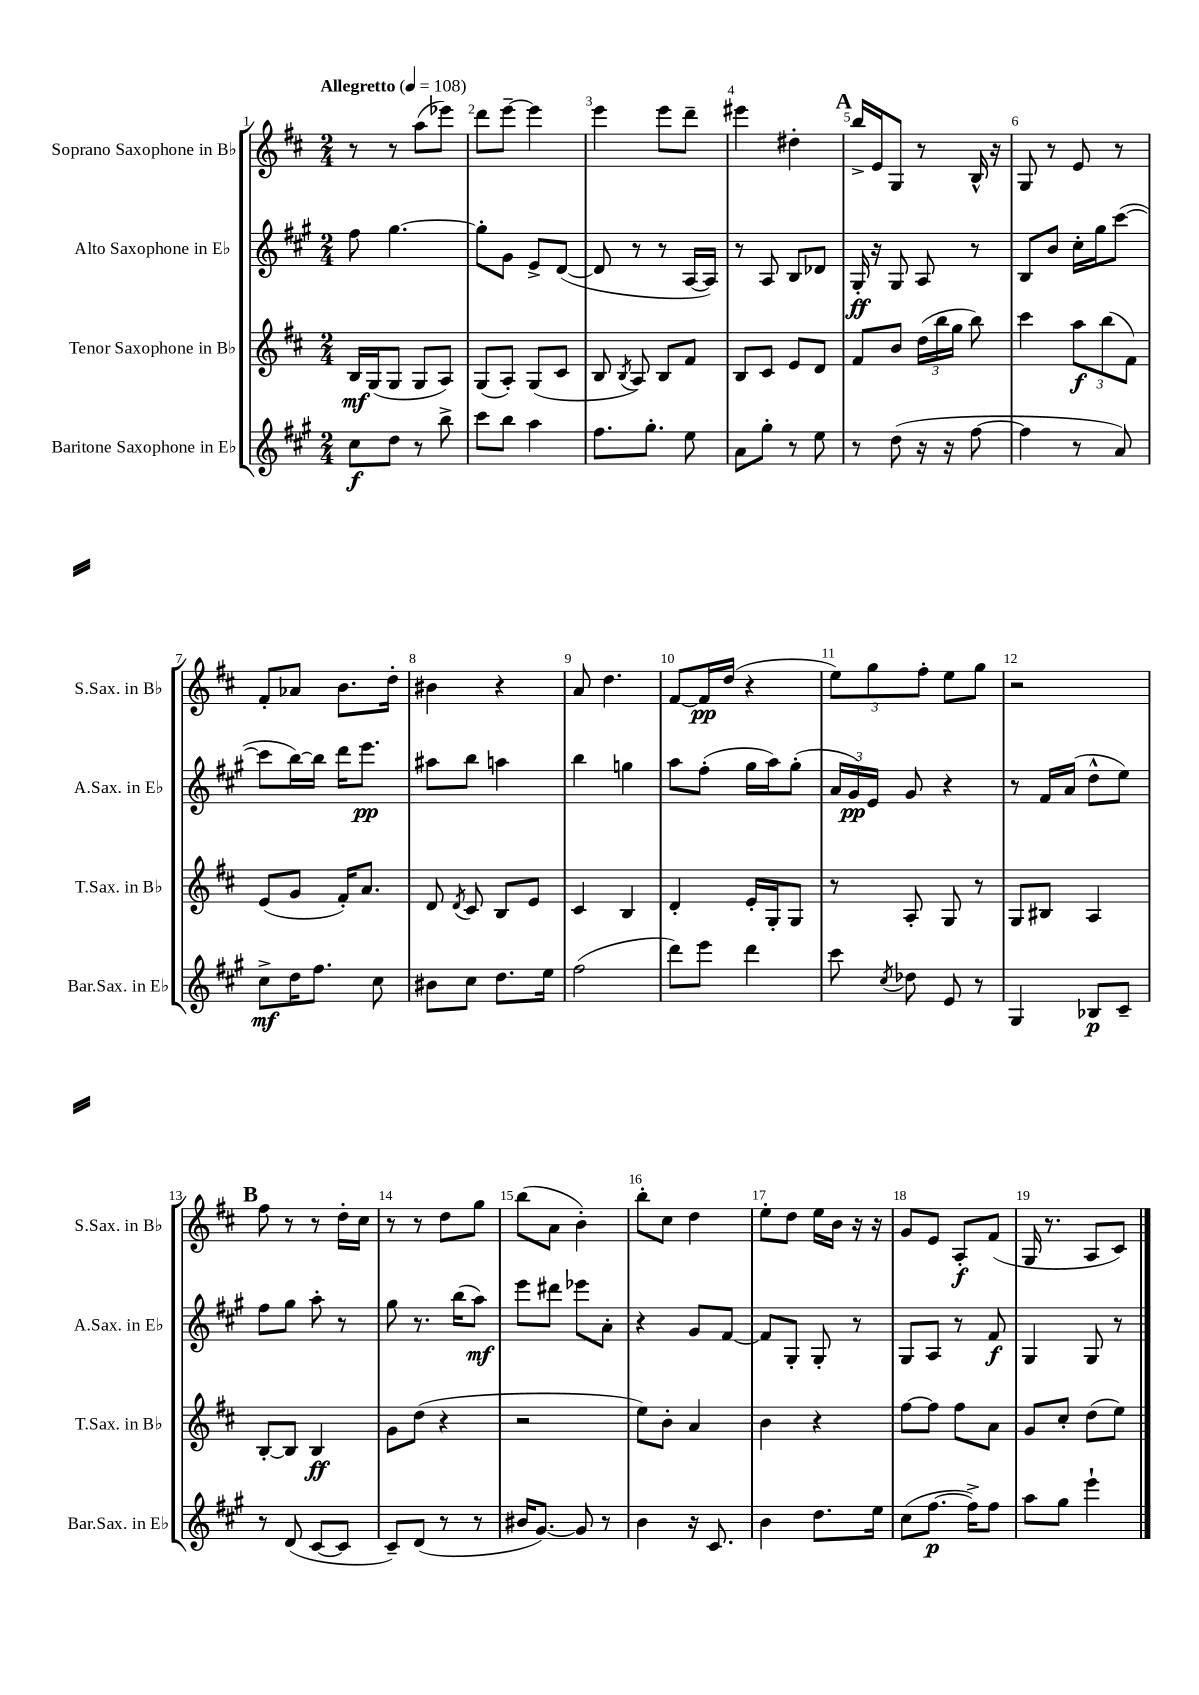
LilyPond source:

<<
\new StaffGroup <<
\new Staff = "s0" \with { instrumentName = "Soprano Saxophone in Bb" shortInstrumentName = "S.Sax. in Bb" } {
    \clef treble \key d \major \numericTimeSignature \time 2/4 \tempo "Allegretto" 4 = 108
    \autoBeamOff r8 r8 a''8[( ees'''8]) |
    d'''8[ e'''8]~-- e'''4 |
    e'''4 e'''8[ d'''8]-- |
    eis'''4 dis''4-. |
    \mark \markup { \bold "A" } b''16[-> e'16 g8] r8 b16-^ r16 |
    g8 r8 e'8 r8 |
    fis'8[-. aes'8] b'8.[ d''16]-. |
    bis'4 r4 |
    a'8 d''4. |
    fis'8[~ fis'16\pp d''16]( r4 |
    \tuplet 3/2 { e''8[) g''8 fis''8]-. } e''8[ g''8] |
    r2 |
    \mark \markup { \bold "B" } fis''8 r8 r8 d''16[-. cis''16] |
    r8 r8 d''8[ g''8] |
    b''8[( a'8] b'4-.) |
    b''8[-. cis''8] d''4 |
    e''8[-. d''8] e''16[ b'16] r16 r16 |
    g'8[ e'8] a8[-.\f fis'8]( |
    g16 r8. a8[ cis'8]) \bar "|." |
}
\new Staff = "s1" \with { instrumentName = "Alto Saxophone in Eb" shortInstrumentName = "A.Sax. in Eb" } {
    \clef treble \key a \major \numericTimeSignature \time 2/4
    \autoBeamOff fis''8 gis''4.~ |
    gis''8[-. gis'8] e'8[-> d'8]~( |
    d'8 r8 r8 a16[~ a16]) |
    r8 a8 b8[ des'8] |
    \mark \markup { \bold "A" } gis16-.\ff r16 gis8 a8 r8 |
    b8[ b'8] cis''16[-. gis''16 cis'''8]~( |
    cis'''8[ b''16~) b''16] d'''16[ e'''8.]\pp |
    ais''8[ b''8] a''4 |
    b''4 g''4 |
    a''8[ fis''8]-.( gis''16[ a''16) gis''8]-.( |
    \tuplet 3/2 { a'16[ gis'16\pp) e'16] } gis'8 r4 |
    r8 fis'16[ a'16]( d''8[-^ e''8]) |
    \mark \markup { \bold "B" } fis''8[ gis''8] a''8-. r8 |
    gis''8 r8. b''16[( a''8]\mf) |
    e'''8[ dis'''8] ees'''8[ a'8]-. |
    r4 gis'8[ fis'8]~ |
    fis'8[ gis8]-. gis8-. r8 |
    gis8[ a8] r8 fis'8\f |
    gis4 gis8 r8 \bar "|." |
}
\new Staff = "s2" \with { instrumentName = "Tenor Saxophone in Bb" shortInstrumentName = "T.Sax. in Bb" } {
    \clef treble \key d \major \numericTimeSignature \time 2/4
    \autoBeamOff b16[\mf g16( g8] g8[ a8]) |
    g8[( a8]-.) g8[( cis'8] |
    b8 \acciaccatura { b8 } a8) b8[ fis'8] |
    b8[ cis'8] e'8[ d'8] |
    \mark \markup { \bold "A" } fis'8[ b'8] \tuplet 3/2 { d''16[( b''16 g''16] } b''8) |
    cis'''4 \tuplet 3/2 { a''8[\f b''8( fis'8]) } |
    e'8[( g'8] fis'16[-.) a'8.] |
    d'8 \acciaccatura { d'8 } cis'8 b8[ e'8] |
    cis'4 b4 |
    d'4-. e'16[-. g16-. g8] |
    r8 a8-. g8 r8 |
    g8[ bis8] a4 |
    \mark \markup { \bold "B" } b8[~-. b8] b4\ff |
    g'8[ d''8]( r4 |
    r2 |
    e''8[) b'8]-. a'4 |
    b'4 r4 |
    fis''8[~ fis''8] fis''8[ a'8] |
    g'8[ cis''8]-. d''8[( e''8]) \bar "|." |
}
\new Staff = "s3" \with { instrumentName = "Baritone Saxophone in Eb" shortInstrumentName = "Bar.Sax. in Eb" } {
    \clef treble \key a \major \numericTimeSignature \time 2/4
    \autoBeamOff cis''8[\f d''8] r8 b''8-> |
    cis'''8[ b''8] a''4 |
    fis''8.[ gis''8.]-. e''8 |
    a'8[ gis''8]-. r8 e''8 |
    \mark \markup { \bold "A" } r8 d''8( r16 r16 fis''8~ |
    fis''4 r8 a'8) |
    cis''8[->\mf d''16 fis''8.] cis''8 |
    bis'8[ cis''8] d''8.[ e''16] |
    fis''2( |
    d'''8[) e'''8] d'''4 |
    cis'''8 \acciaccatura { cis''8 } des''8 e'8 r8 |
    gis4 bes8[\p cis'8]-- |
    \mark \markup { \bold "B" } r8 d'8( cis'8[~ cis'8] |
    cis'8[--) d'8]( r8 r8 |
    bis'16[ gis'8.]~) gis'8 r8 |
    b'4 r16 cis'8. |
    b'4 d''8.[ e''16] |
    cis''8[( fis''8.]~\p fis''16[->) fis''8] |
    a''8[ gis''8] e'''4-! \bar "|." |
}
>>
>>
\layout { \context { \Score \override BarNumber.break-visibility = ##(#f #t #t) barNumberVisibility = #all-bar-numbers-visible } }
